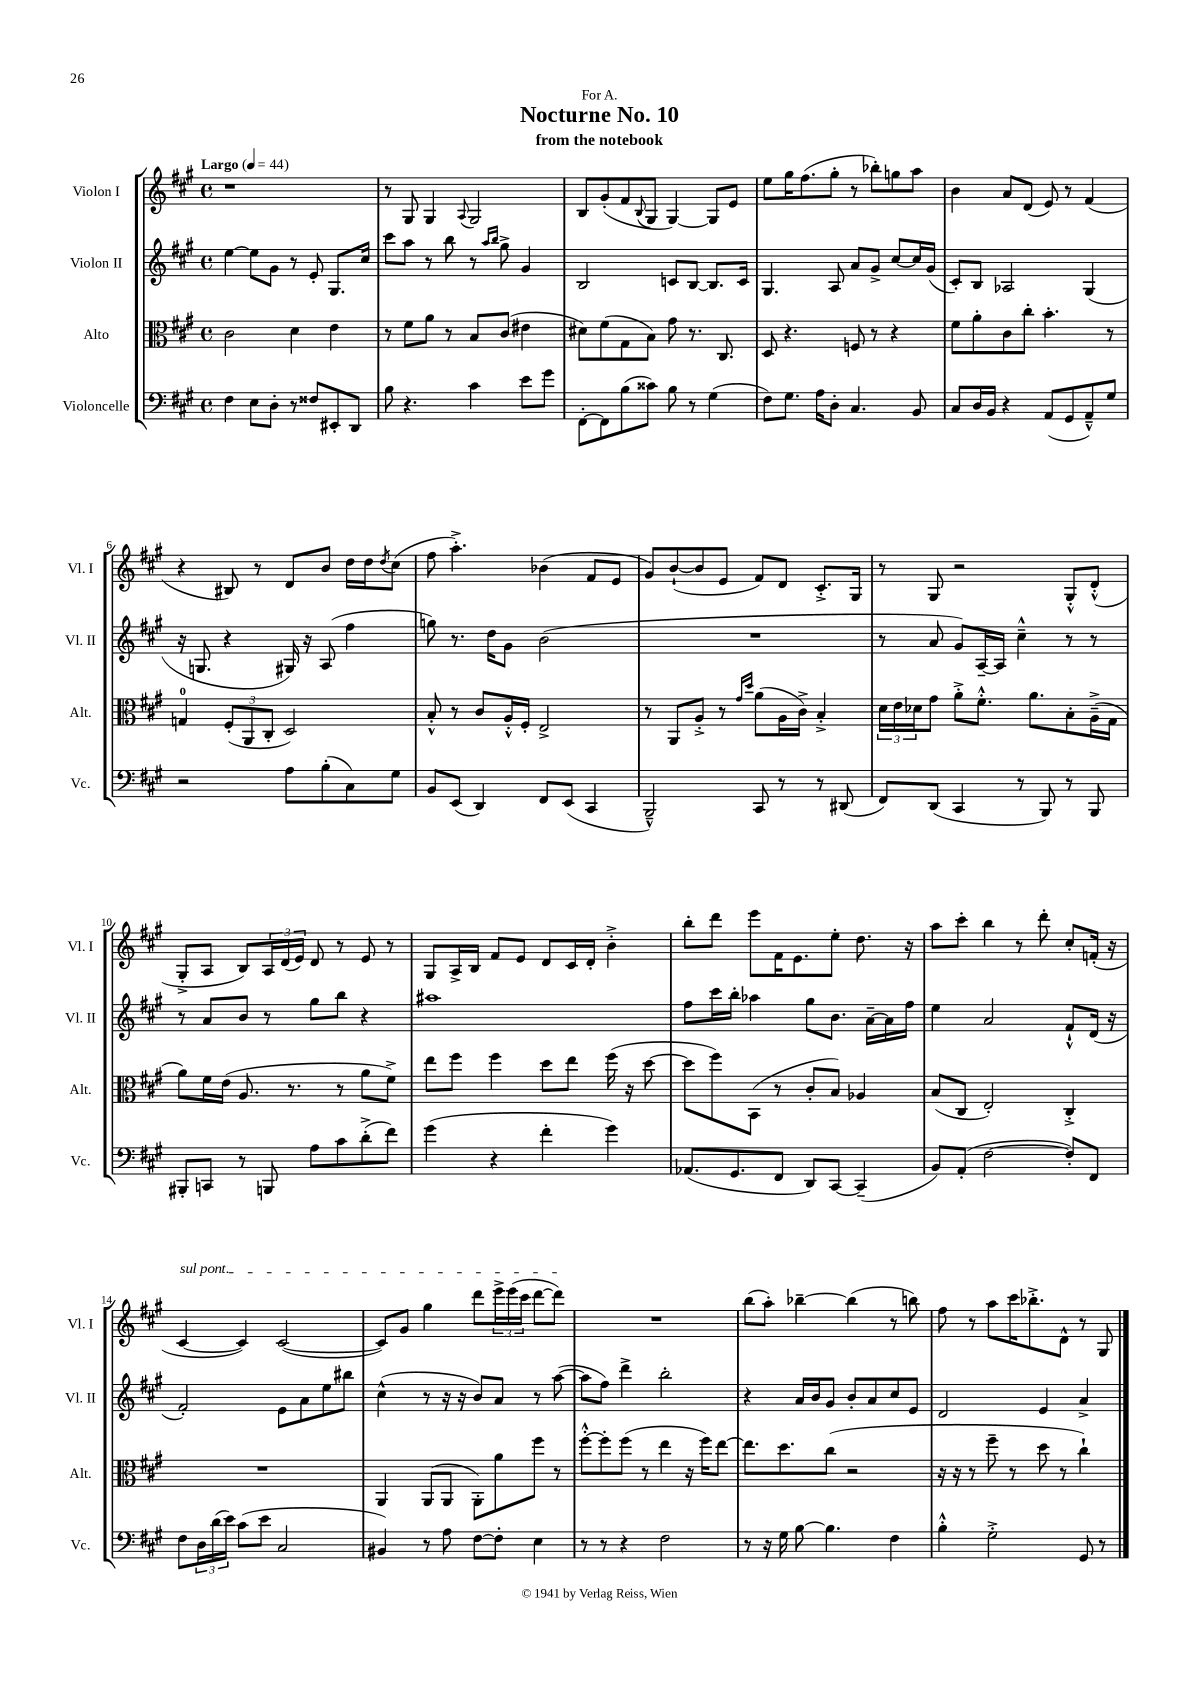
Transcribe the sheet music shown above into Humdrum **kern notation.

**kern	**kern	**kern	**kern
*part4	*part3	*part2	*part1
*staff4	*staff3	*staff2	*staff1
*I"Violoncelle	*I"Alto	*I"Violon II	*I"Violon I
*I'Vc.	*I'Alt.	*I'Vl. II	*I'Vl. I
*clefF4	*clefC3	*clefG2	*clefG2
*k[f#c#g#]	*k[f#c#g#]	*k[f#c#g#]	*k[f#c#g#]
*M4/4	*M4/4	*M4/4	*M4/4
*met(c)	*met(c)	*met(c)	*met(c)
*MM44	*MM44	*MM44	*MM44
=1	=1	=1	=1
!	!	!	!LO:TX:a:B:t=Largo
4F#\	2c#\	[4ee\	1r
8E\L	.	8ee\L]	.
8D'\J	.	8g#\J	.
8r	4d\	8r	.
8F##X/L	.	8e'/	.
8EE#X'/	4e\	8.G#/L	.
8DD/J	.	.	.
.	.	16cc#/Jk	.
=2	=2	=2	=2
8B\	8r	8ccc#\L	8r
4.r	8f#\L	8aa\J	8G#/
.	8a\J	8r	4G#/
.	8r	8bb\	.
.	.	.	8qqA/
4c#\	8B/L	8r	2G#/
.	.	16qqaa/LL	.
.	.	16qqbb/JJ	.
.	(8c#/J	8gg#^\	.
8e\L	4e#X\	4g#/	.
8g#\J	.	.	.
=3	=3	=3	=3
[8FF#'\L	8d#X\L)	2B/	8B/L
8FF#\]	(8f#\	.	(8g#'/
(8B\	8G#\	.	8f#/
.	.	.	8qqB/
8c##X\J)	8B\J)	.	8G#/J
8B\	8g#\	8cn/L	[4G#/)
8r	8.r	[8B/J	.
(4G#\	.	8.B/L]	8G#/L]
.	8.C#/	.	.
.	.	.	8e/J
.	.	16c/Jk	.
=4	=4	=4	=4
8F#\L)	8D/	4.G#/	8ee\L
8.G#\J	4.r	.	16gg#\K
.	.	.	(8.ff#\
16A\KL	.	.	.
8D'\J	.	8A/	8gg#'\J
4.C#/	8Fn/	8a/L	8r
.	8r	8g#^/J	8bb-X'\L)
.	4r	[8cc#/L	8ggn\
8BB/	.	16cc#/L]	8aa\J
.	.	(16g#/JJ	.
=5	=5	=5	=5
8C#/L	8f#\L	8c#'/L)	4b\
16D/L	8a'\	8B/J	.
16BB/JJ	.	.	.
4r	8c#\	2A-X/	8a/L
.	8cc#'\J	.	(8d/J
(8AA/L	4.b'\	.	8e/)
8GG#/	.	.	8r
8AA~^^/)	.	(4G#/	(4f#/
8G#/J	8r	.	.
!!LO:LB:g=z
=6	=6	=6	=6
2r	4Gn/	16r	4r
.	.	8.Gn/	.
.	(12F#'/L	4r	8B#X/)
.	12AA/	.	.
.	.	.	8r
.	12C#'/J	.	.
8A\L	2D/)	16G#X/)	8d/L
.	.	16r	.
(8B'\	.	(8A/	8b/J
8C#\)	.	4ff#\	16dd\LL
.	.	.	16dd\J
.	.	.	8qdd/
8G#\J	.	.	(8cc#\J
=7	=7	=7	=7
8BB/L	8B'^^/	8ggn\)	8ff#\
(8EE/J	8r	8.r	4.aa'^\)
4DD/)	8c#/L	.	.
.	.	16dd\KL	.
.	16A'^^/L	8g#\J	.
.	16F#'/JJ	.	.
8FF#/L	2E^/	(2b\	(4b-X\
(8EE/J	.	.	.
4CC#/	.	.	8f#/L
.	.	.	8e/J
=8	=8	=8	=8
2BBB~^^/)	8r	1r	8g#/L)
.	8AA/L	.	([8b`/
.	8A'^/J	.	8b/]
.	8r	.	8e/J
.	16qqg#/LL	.	.
.	16qqdd/JJ	.	.
8CC#/	(8a\L	.	8f#/L)
8r	16A\L	.	8d/J
.	16c#^\JJ)	.	.
8r	4B'^/	.	8.c#'^/L
(8DD#X/	.	.	.
.	.	.	16G#/Jk
=9	=9	=9	=9
8FF#/L)	24d\LL	8r	8r
.	24e\	.	.
.	24d-X\J	.	.
(8DD/J	8g#\J	8a/	8G#/
4CC#/	8a'^\L	8g#/L)	2r
.	8.f#'^^\J	[16A~/L	.
.	.	16A/JJ]	.
8r	.	4cc#~^^\	.
.	8.a\L	.	.
8BBB/)	.	.	.
8r	8B'\	8r	8G#'^^/L
8BBB/	(16A~^\L	8r	(8d'^^/J
.	16G#\JJ	.	.
!!LO:LB:g=z
=10	=10	=10	=10
8BBB#X'/L	8a\L)	8r	8G#'^/L
8CCn/J	16f#\L	8a/L	8A/J
.	(16e\JJ	.	.
8r	8.A/	8b/J	8B/L)
8BBBn/	.	8r	24A/L
.	.	.	(24d/
.	8.r	.	.
.	.	.	24e/JJ)
8A\L	.	8gg#\L	8d/
8c#\	8r	8bb\J	8r
(8d'^\	8a\L	4r	8e/
8f#\J)	8f#^\J)	.	8r
=11	=11	=11	=11
(4g#\	8ee\L	1aa#X	8G#/L
.	8ff#\J	.	16A^/L
.	.	.	16B/JJ
4r	4ff#\	.	8f#/L
.	.	.	8e/J
4f#'\	8dd\L	.	8d/L
.	8ee\J	.	16c#/L
.	.	.	16d'/JJ
4g#\)	(16ff#\	.	4b'^\
.	16r	.	.
.	[8dd\	.	.
=12	=12	=12	=12
(8.AA-X/L	8dd\L]	8ff#\L	8bb'\L
.	8ff#\)	16ccc#\L	8ddd\J
8.GG#/	.	16bb'\JJ	.
.	(8BB\J	4aa-X\	8eee\L
8FF#/J	8r	.	16f#\K
.	.	.	8.e\
8DD/L)	8c#'/L	8gg#\L	.
[8CC#/J	8B/J)	8.b\J	8ee'\J
(4CC#~/]	4A-X/	.	8.dd\
.	.	[16a~\LL	.
.	.	16a\]	.
.	.	16ff#\JJ	16r
=13	=13	=13	=13
8BB/L)	(8B/L	4ee\	8aa\L
(8AA'/J	8C#/J	.	8ccc#'\J
[2F#\	2E'/)	2a/	4bb\
.	.	.	8r
.	.	.	8ddd'\
8F#'/L])	4C#'^/	8f#`^^/L	8cc#'/L
8FF#/J	.	(16d/Jk	(16fn'/Jk
.	.	16r	16r
!!LO:LB:g=z
=14	=14	=14	=14
!	!	!	!LO:TX:a:i:t=sul pont.
8F#\L	1r	2f#'/)	[4c#/
24D\L	.	.	.
(24d\	.	.	.
24e\JJ)	.	.	.
(8c#\L	.	.	4c#/])
8e\J	.	.	.
2C#/	.	8e\L	([2c#/
.	.	8a\	.
.	.	8ee\	.
.	.	8bb#X\J	.
=15	=15	=15	=15
4BB#X/)	4AA/	(4cc#^^\	8c#/L])
.	.	.	8g#/J
8r	(8AA/L	8r	4gg#\
8A\	8AA/J	16r	.
.	.	16r	.
[8F#\L	8AA'\L)	8b/L)	8ddd\L
8F#'\J]	8a\	8a/J	24eee^\L
.	.	.	(24eee\
.	.	.	24ccc#\JJ
4E\	8ff#\J	8r	[8ddd\L
.	8r	([8aa\	8ddd\J])
=16	=16	=16	=16
8r	[8ff#'^^\L	8aa\L]	1r
8r	8ff#'\]	8ff#\J)	.
4r	(8ff#\J	4ddd^\	.
.	8r	.	.
2F#\	4ee\	2bb'\	.
.	16r	.	.
.	16ff#\KL)	.	.
.	[8ee\J	.	.
=17	=17	=17	=17
8r	8.ee\L]	4r	(8bb\L
16r	.	.	8aa'\J)
16G#\	8.dd\	.	.
[8B\	.	16a/LL	[4bb-X~\
.	.	16b/J	.
4.B\]	(8cc#\J	8g#/J	.
.	2r	8b'/L	(4bb-\]
.	.	8a/	.
4F#\	.	8cc#/	8r
.	.	8e/J	8bbn\)
=18	=18	=18	=18
4B'^^\	16r	2d/	8ff#\
.	16r	.	.
.	8r	.	8r
2G#'^\	8ff#~\	.	8aa\L
.	8r	.	16ccc#\K
.	.	.	8.bb-X'^\
.	8dd\	4e/	.
.	8r	.	8d^^\J
8GG#/	4cc#`\)	4a^/	8r
8r	.	.	8G#/
==	==	==	==
*-	*-	*-	*-
